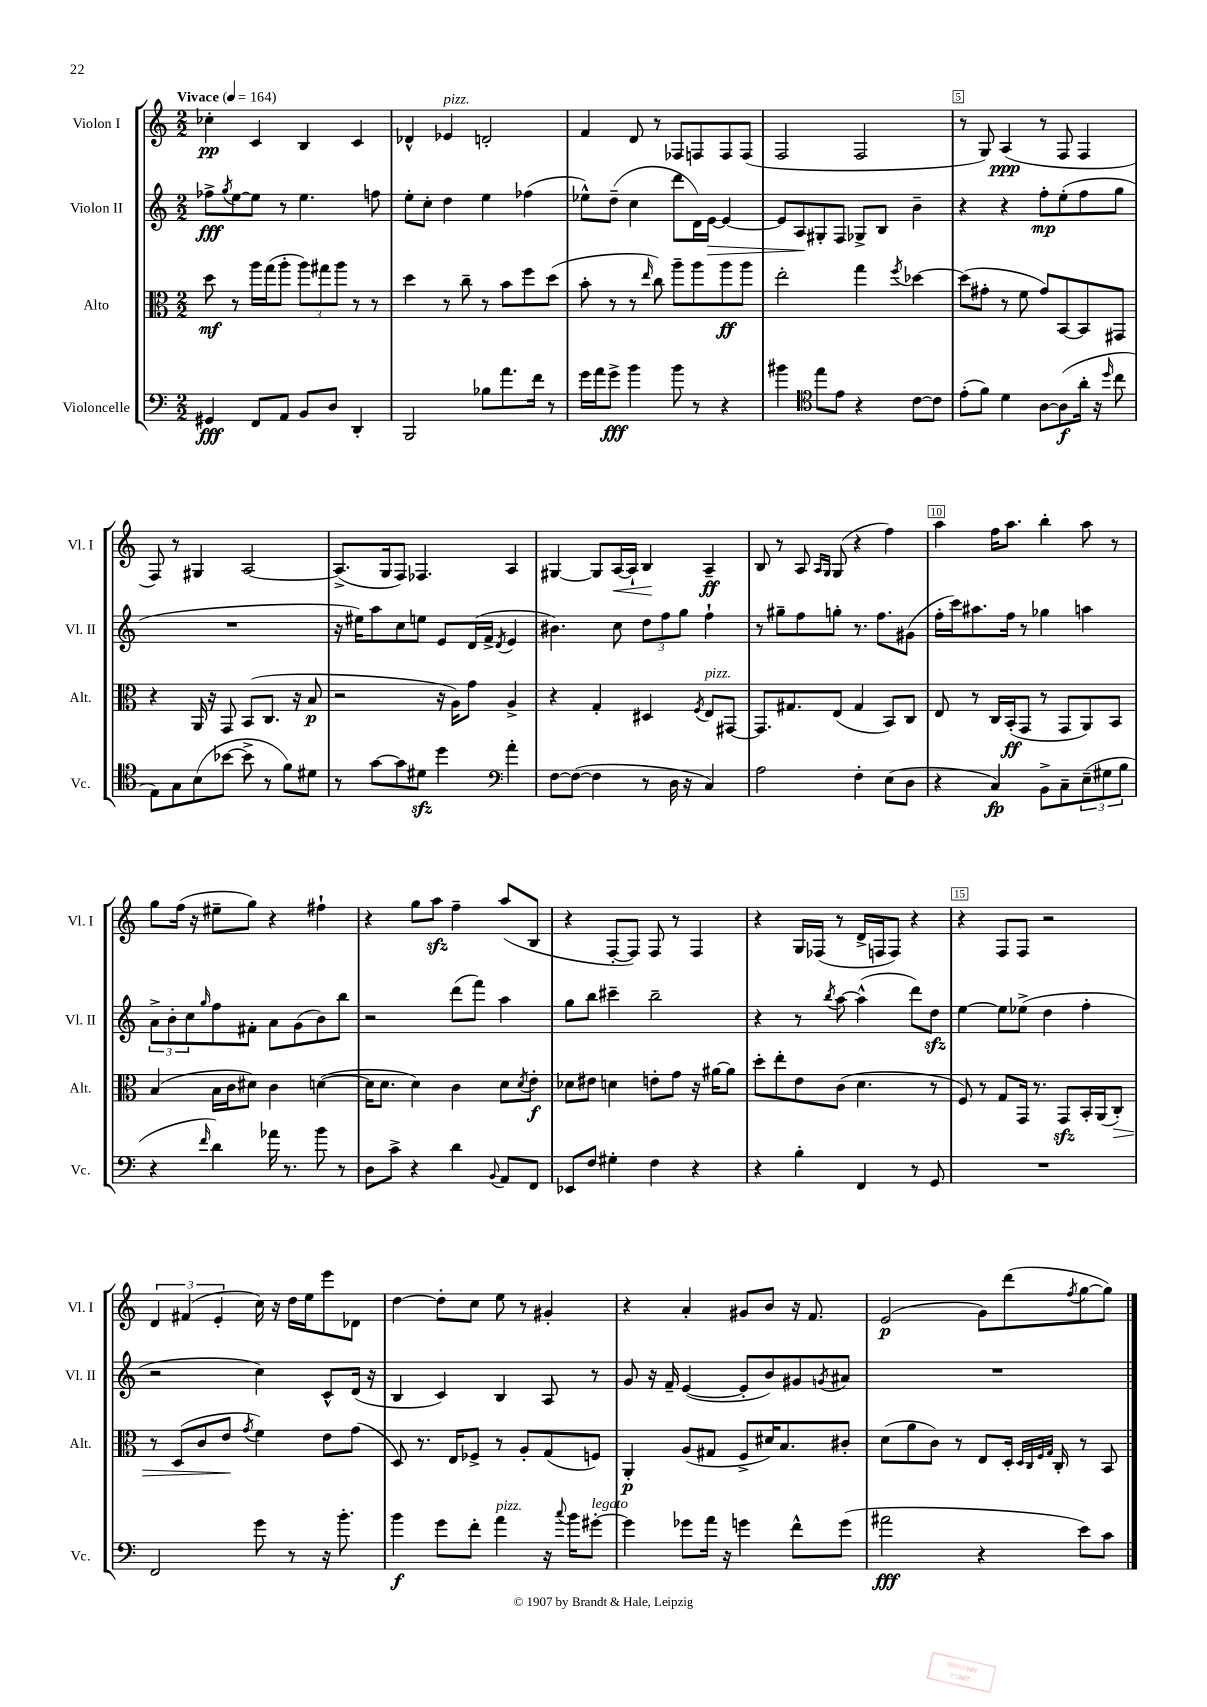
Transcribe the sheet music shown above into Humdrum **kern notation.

**kern	**dynam	**kern	**dynam	**kern	**dynam	**kern	**dynam
*part4	*part4	*part3	*part3	*part2	*part2	*part1	*part1
*staff4	*staff4	*staff3	*staff3	*staff2	*staff2	*staff1	*staff1
*I"Violoncelle	*	*I"Alto	*	*I"Violon II	*	*I"Violon I	*
*I'Vc.	*	*I'Alt.	*	*I'Vl. II	*	*I'Vl. I	*
*clefF4	*	*clefC3	*	*clefG2	*	*clefG2	*
*k[]	*	*k[]	*	*k[]	*	*k[]	*
*M2/2	*	*M2/2	*	*M2/2	*	*M2/2	*
*MM164	*	*MM164	*	*MM164	*	*MM164	*
=1	=1	=1	=1	=1	=1	=1	=1
!	!	!	!	!	!	!LO:TX:a:B:t=Vivace	!
4GG#X/	fff	8dd\	mf	8ff-X^\L	fff	4cc-X'\	pp
.	.	.	.	8qgg/	.	.	.
.	.	8r	.	[8ee\	.	.	.
8FF/L	.	16aa\LL	.	8ee\J]	.	4c/	.
.	.	(16gg\J	.	.	.	.	.
8AA/J	.	8aa'\J	.	8r	.	.	.
8BB/L	.	12aa\L)	.	4.ee\	.	4B/	.
.	.	12gg#X\	.	.	.	.	.
8D/J	.	.	.	.	.	.	.
.	.	12aa\J	.	.	.	.	.
4DD'/	.	8r	.	.	.	4c/	.
.	.	8r	.	8ffn\	.	.	.
=2	=2	=2	=2	=2	=2	=2	=2
2BBB/	.	4dd\	.	8ee'\L	.	4d-X^^/	.
.	.	.	.	8cc'\J	.	.	.
!	!	!	!	!	!	!LO:TX:a:i:t=pizz.	!
.	.	8r	.	4dd\	.	4e-X/	.
.	.	8cc~\	.	.	.	.	.
8B-X\L	.	8r	.	4ee\	.	2dn'/	.
8.a\	.	8b\L	.	.	.	.	.
.	.	8ff\	.	(4ff-X\	.	.	.
16f\Jk	.	.	.	.	.	.	.
8r	.	(8dd\J	.	.	.	.	.
=3	=3	=3	=3	=3	=3	=3	=3
16g\LL	.	8b'\	.	8ee-X^^\L)	.	4f/	.
16a\J	.	.	.	.	.	.	.
8g^\J	fff	8r	.	(8dd~\J	.	.	.
4b\	.	8r	.	4cc\	.	8d/	.
.	.	16qqee/	.	.	.	.	.
.	.	8cc\)	.	.	.	8r	.
8b\	.	8aa~\L	.	8ddd\L	.	8F-X/L	.
8r	.	8aa\	.	16d\L)	.	8Fn/	.
!	!	!	!	!	!LO:HP:b	!	!
.	.	.	.	[16e\JJ	>	.	.
4r	.	8aa\	ff	4e/_	.	8F/	.
.	.	8aa\J	.	.	.	(8F/J	.
=4	=4	=4	=4	=4	=4	=4	=4
4b#X\	.	2ee'\	.	8e/L]	.	2F/	.
.	.	.	.	8A/	.	.	.
*clefC4	*	*	*	*	*	*	*
8ee\L	.	.	.	8G#X'/	]	.	.
8e\J	.	.	.	8F/J	.	.	.
4r	.	4gg\	.	8G-X^/L	.	2F/	.
.	.	.	.	8B/J	.	.	.
.	.	8qff/	.	.	.	.	.
[8c\L	.	[4dd-X\	.	4b~\	.	.	.
8c\J]	.	.	.	.	.	.	.
=5	=5	=5	=5	=5	=5	=5	=5
(8e'\L	.	(8dd-\L]	.	4r	.	8r	.
8f\J)	.	8g#X'\J	.	.	.	8G/)	.
4d\	.	8r	.	4r	.	(4A/	ppp
.	.	8f\	.	.	.	.	.
[8A\L	.	8g#/L)	.	8ff'\L	mp	8r	.
(8A\]	f	[8BB/	.	(8ee'\	.	8F/	.
16a'\Jk	.	8BB/]	.	8ff\	.	4F/	.
16r	.	.	.	.	.	.	.
16qqdd/	.	.	.	.	.	.	.
8cc\	.	8GG#X/J	.	8gg\J	.	.	.
!!LO:LB:g=z
=6	=6	=6	=6	=6	=6	=6	=6
8E\L)	.	4r	.	1r	.	8F/)	.
8G\	.	.	.	.	.	8r	.
(8B\	.	16AA/	.	.	.	4G#X/	.
.	.	16r	.	.	.	.	.
[8b-X\J	.	8GG/	.	.	.	.	.
8b-^\]	.	(8BB/L	.	.	.	[2A/	.
8r	.	8.C/J	.	.	.	.	.
8f\L)	.	.	.	.	.	.	.
.	.	16r	.	.	.	.	.
8d#X\J	.	8B/	p	.	.	.	.
=7	=7	=7	=7	=7	=7	=7	=7
8r	.	2r	.	16r	.	(8.A^/L]	.
.	.	.	.	16ee#X\KL)	.	.	.
[8g\L	.	.	.	8aa\	.	.	.
.	.	.	.	.	.	16G/k	.
8g\]	.	.	.	8cc\	.	8F/J)	.
8d#Xzz\J	.	.	.	8een\J	.	4.F-X/	.
4dd\	.	16r	.	8e/L	.	.	.
.	.	16A\KL)	.	.	.	.	.
.	.	8g\J	.	(16d/L	.	.	.
.	.	.	.	16f^/JJ	.	.	.
*clefF4	*	*	*	*	*	*	*
.	.	.	.	8qd/	.	.	.
4a'\	.	4A^/	.	4e/	.	4A/	.
=8	=8	=8	=8	=8	=8	=8	=8
[8F\L	.	4r	.	4.b#X\)	.	[4G#X/	.
(8F\J_	.	.	.	.	.	.	.
4F\]	.	4G'/	.	.	.	8G#/L]	.
!	!	!	!	!	!	!	!LO:HP:b
.	.	.	.	8cc\	.	[16A/L	<
.	.	.	.	.	.	16A`/JJ]	.
8r	.	4D#X/	.	12dd\L	.	4B/	.
.	.	.	.	12ff\	.	.	.
16D\	.	.	.	.	.	.	.
.	.	.	.	12gg\J	.	.	.
16r	.	.	.	.	.	.	.
.	.	8qF/	.	.	.	.	.
!	!	!LO:TX:a:i:t=pizz.	!	!	!	!	!
4C/)	.	8E/L	.	4ff`\	.	4A~/	[ ff
.	.	[8GG#X/J	.	.	.	.	.
=9	=9	=9	=9	=9	=9	=9	=9
2A\	.	8.GG#/L]	.	8r	.	8B/	.
.	.	.	.	8gg#X~\L	.	8r	.
.	.	8.G#X/	.	.	.	.	.
.	.	.	.	8ff\	.	8A/	.
.	.	.	.	.	.	16qqA/LL	.
.	.	.	.	.	.	16qqG/JJ	.
.	.	(8E/J	.	8ggn'\J	.	(8G/	.
4F'\	.	4G#/	.	8.r	.	4r	.
.	.	.	.	8.ff\L	.	.	.
(8E\L	.	8BB/L)	.	.	.	4ff\)	.
8D\J	.	8C/J	.	(8g#X\J	.	.	.
=10	=10	=10	=10	=10	=10	=10	=10
4r	.	8E/	.	16ff'\LL	.	4aa\	.
.	.	.	.	16ccc\J)	.	.	.
.	.	8r	.	8.aa#X\	.	.	.
4C/)	fp	16C/LL	.	.	.	16ff\KL	.
.	.	(16BB'/J	ff	16ff\Jk	.	8.aa\J	.
.	.	8GG/J	.	8r	.	.	.
8BB^\L	.	8r	.	4gg-X\	.	4bb'\	.
8C~\	.	8GG/L	.	.	.	.	.
(12E~\	.	8AA/)	.	4aan\	.	8aa\	.
12G#X\	.	.	.	.	.	.	.
.	.	8BB/J	.	.	.	8r	.
12B\J	.	.	.	.	.	.	.
!!LO:LB:g=z
=11	=11	=11	=11	=11	=11	=11	=11
4r	.	(4B/	.	12a^\L	.	8gg\L	.
.	.	.	.	12b'\	.	.	.
.	.	.	.	.	.	(16ff\Jk	.
.	.	.	.	12cc\	.	.	.
.	.	.	.	.	.	16r	.
16qqf/	.	.	.	16qqgg/	.	.	.
4d\)	.	16B\LL	.	8ff\	.	8ee#X~\L	.
.	.	16c\J	.	.	.	.	.
.	.	8d#X\J)	.	8f#X'\J	.	8gg\J)	.
16a-X\	.	4c\	.	8a\L	.	4r	.
8.r	.	.	.	.	.	.	.
.	.	.	.	(8g\	.	.	.
8b\	.	([4dn\	.	8b\)	.	4ff#X`\	.
8r	.	.	.	8bb\J	.	.	.
=12	=12	=12	=12	=12	=12	=12	=12
8D\L	.	16d\KL]	.	2r	.	4r	.
.	.	8.d\J	.	.	.	.	.
8c^\J	.	.	.	.	.	.	.
4r	.	4d\)	.	.	.	8gg\L	.
.	.	.	.	.	.	8aazz\J	.
4d\	.	4c\	.	(8ddd\L	.	4ff~\	.
.	.	.	.	8fff\J)	.	.	.
8qqBB/	.	.	.	.	.	.	.
8AA/L	.	8d\L	.	4aa\	.	(8aa/L	.
.	.	8qd/	.	.	.	.	.
8FF/J	.	8e'\J	f	.	.	8B/J	.
=13	=13	=13	=13	=13	=13	=13	=13
8EE-X/L	.	8d-X\L	.	8gg\L	.	4r	.
8F/J	.	8e#X\J	.	8bb\J	.	.	.
4G#X'\	.	4dn\	.	4ccc#X~\	.	[8F'/L	.
.	.	.	.	.	.	8F/J])	.
4F\	.	8en'\L	.	2bb~\	.	8F/	.
.	.	8g\J	.	.	.	8r	.
4r	.	16r	.	.	.	4F/	.
.	.	[16a#X\KL	.	.	.	.	.
.	.	8a#\J]	.	.	.	.	.
=14	=14	=14	=14	=14	=14	=14	=14
4r	.	8dd'\L	.	4r	.	4r	.
.	.	8ee'\	.	.	.	.	.
4B'\	.	8e\	.	8r	.	16G/LL	.
.	.	.	.	.	.	(16F-X/JJ	.
.	.	.	.	8qbb/	.	.	.
.	.	(8c\J	.	[8aa\	.	8r	.
4FF/	.	4.d\	.	(4aa^^\]	.	16d^/LL	.
.	.	.	.	.	.	16Fn/J	.
.	.	.	.	.	.	8F/J)	.
8r	.	.	.	8ddd\L)	.	4r	.
8GG/	.	8r	.	8ddzz\J	.	.	.
=15	=15	=15	=15	=15	=15	=15	=15
1r	.	8F/)	.	[4ee\	.	4r	.
.	.	8r	.	.	.	.	.
.	.	8G/L	.	8ee\L]	.	8F/L	.
.	.	16GG/Jk	.	(8ee-X^\J	.	8F/J	.
.	.	8.r	.	.	.	.	.
.	.	.	.	4dd\	.	2r	.
.	.	8GGzz/L	.	.	.	.	.
.	.	16BB'/L	.	4ff'\	.	.	.
.	.	(16AA/J	.	.	.	.	.
!	!	!	!LO:HP:b	!	!	!	!
.	.	8C'/J)	>	.	.	.	.
!!LO:LB:g=z
=16	=16	=16	=16	=16	=16	=16	=16
2FF/	.	8r	.	2r	.	6d/	.
.	.	(8D/L	.	.	.	.	.
.	.	.	.	.	.	(6f#X/	.
.	.	8c/	.	.	.	.	.
.	.	.	.	.	.	6e'/	.
.	.	8e/J	.	.	.	.	.
.	.	8qg/	.	.	.	.	.
8g\	.	4f\)	]	4cc\)	.	16cc\)	.
.	.	.	.	.	.	16r	.
8r	.	.	.	.	.	16dd\LL	.
.	.	.	.	.	.	16ee\J	.
16r	.	8e\L	.	8c^^/L	.	8eee\	.
8.b'\	.	.	.	.	.	.	.
.	.	(8g\J	.	(16d/Jk	.	8d-X\J	.
.	.	.	.	16r	.	.	.
=17	=17	=17	=17	=17	=17	=17	=17
4b\	f	8D/)	.	4B/	.	[4dd\	.
.	.	8.r	.	.	.	.	.
8g\L	.	.	.	4c/)	.	8dd'\L]	.
.	.	16E/KL	.	.	.	.	.
8f'\J	.	8F-X^/J	.	.	.	8cc\J	.
!LO:TX:a:i:t=pizz.	!	!	!	!	!	!	!
4a\	.	8r	.	4B/	.	8ee\	.
.	.	8A'/L	.	.	.	8r	.
16r	.	(8G/	.	8A/	.	4g#X'/	.
8qqcc/	.	.	.	.	.	.	.
16b\KL	.	.	.	.	.	.	.
!LO:TX:a:i:t=legato	!	!	!	!	!	!	!
[8g#X'\J	.	8Fn/J)	.	8r	.	.	.
=18	=18	=18	=18	=18	=18	=18	=18
4g#\]	.	4AA'/	p	8g/	.	4r	.
.	.	.	.	16r	.	.	.
.	.	.	.	16f~/	.	.	.
8g-X\L	.	(8A/L	.	([4e/	.	4a'/	.
16a\Jk	.	8G#X/J	.	.	.	.	.
16r	.	.	.	.	.	.	.
4gn\	.	8F^/L	.	8e'/L]	.	8g#X/L	.
.	.	16d#X/K)	.	8b/)	.	8b/J	.
.	.	8.B/	.	.	.	.	.
8f^^\L	.	.	.	8g#X/	.	16r	.
.	.	.	.	.	.	8.f/	.
.	.	.	.	8qgn/	.	.	.
(8g\J	.	8c#X'/J	.	8a#X/J	.	.	.
=19	=19	=19	=19	=19	=19	=19	=19
2a#X\	fff	(8d\L	.	1r	.	(2e/	p
.	.	8a\	.	.	.	.	.
.	.	8c\J)	.	.	.	.	.
.	.	8r	.	.	.	.	.
4r	.	8E/L	.	.	.	8g\L)	.
.	.	16D'/Jk	.	.	.	(8ddd\	.
.	.	32qqD/LLL	.	.	.	.	.
.	.	32qqC/	.	.	.	.	.
.	.	32qqF/	.	.	.	.	.
.	.	32qqG/JJJ	.	.	.	.	.
.	.	16C'/	.	.	.	.	.
.	.	.	.	.	.	8qff/	.
8e\L)	.	8r	.	.	.	[8gg\	.
8c\J	.	8BB/	.	.	.	8gg\J])	.
==	==	==	==	==	==	==	==
*-	*-	*-	*-	*-	*-	*-	*-
